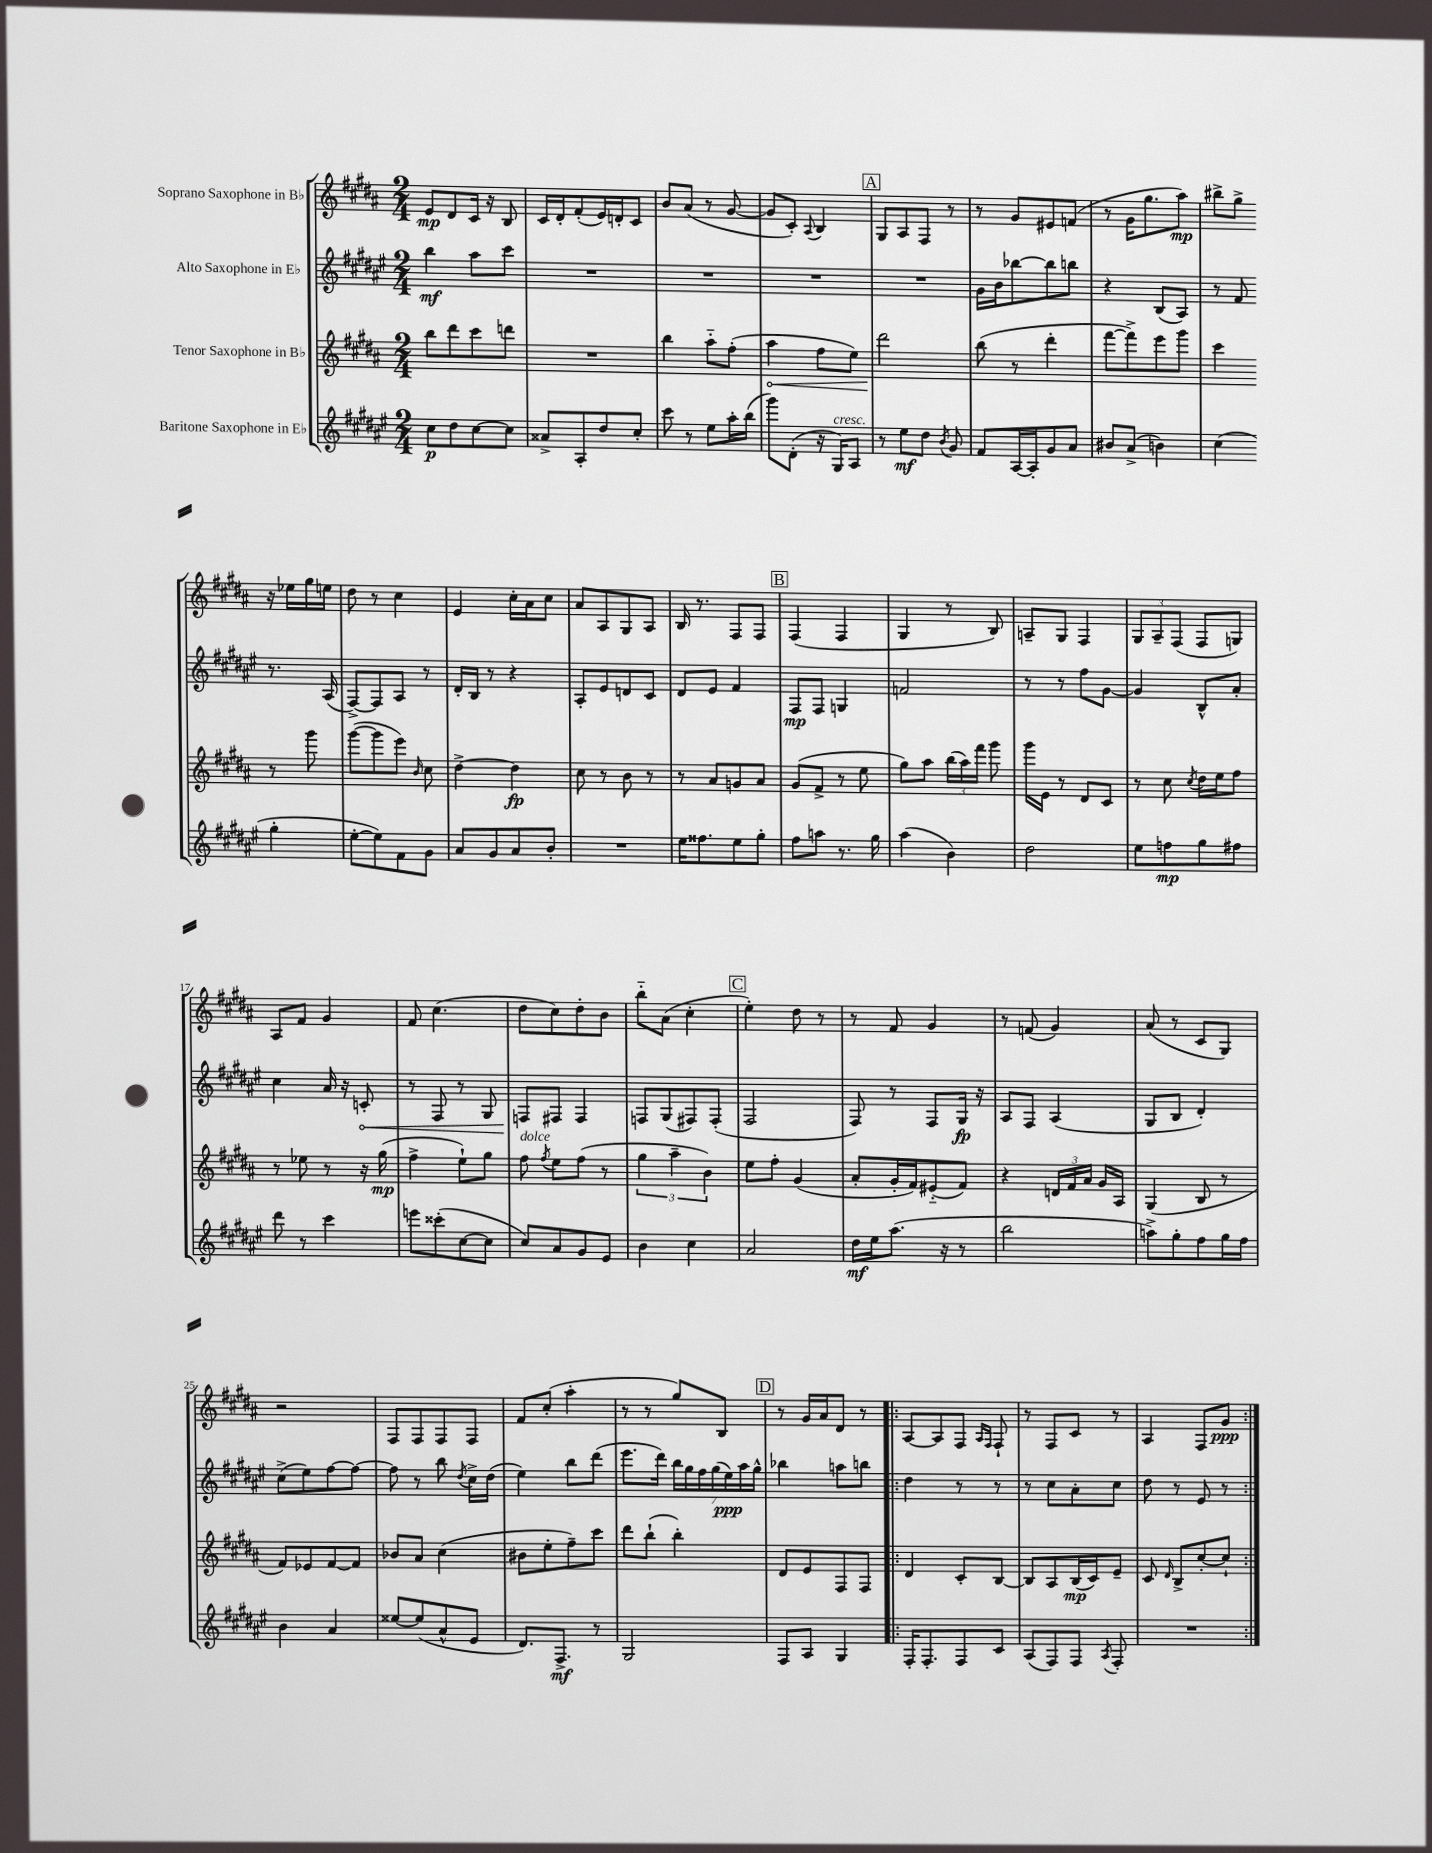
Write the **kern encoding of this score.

**kern	**dynam	**kern	**dynam	**kern	**dynam	**kern	**dynam
*part4	*part4	*part3	*part3	*part2	*part2	*part1	*part1
*staff4	*staff4	*staff3	*staff3	*staff2	*staff2	*staff1	*staff1
*I"Baritone Saxophone in E♭	*	*I"Tenor Saxophone in B♭	*	*I"Alto Saxophone in E♭	*	*I"Soprano Saxophone in B♭	*
*clefG2	*	*clefG2	*	*clefG2	*	*clefG2	*
*k[f#c#g#d#a#e#]	*	*k[f#c#g#d#a#]	*	*k[f#c#g#d#a#e#]	*	*k[f#c#g#d#a#]	*
*M2/4	*	*M2/4	*	*M2/4	*	*M2/4	*
=1	=1	=1	=1	=1	=1	=1	=1
8cc#\L	p	8bb\L	.	4bb\	mf	8e/L	mp
8dd#\	.	8ddd#\	.	.	.	8d#/	.
[8cc#\	.	8ccc#\	.	8aa#\L	.	16c#/Jk	.
.	.	.	.	.	.	16r	.
8cc#\J]	.	8dddn\J	.	8ccc#\J	.	8B/	.
=2	=2	=2	=2	=2	=2	=2	=2
8a##X^/L	.	2r	.	2r	.	16c#/LL	.
.	.	.	.	.	.	16d#'/J	.
8A#'/	.	.	.	.	.	(8f#'/	.
8dd#/	.	.	.	.	.	16e/L)	.
.	.	.	.	.	.	16dn'/J	.
8cc#'/J	.	.	.	.	.	8c#/J	.
=3	=3	=3	=3	=3	=3	=3	=3
8ccc#\	.	4bb\	.	2r	.	8b/L	.
8r	.	.	.	.	.	(8a#/J	.
8ee#\L	.	8aa#\L	.	.	.	8r	.
16aa#'\L	.	(8ff#'\J	.	.	.	[8g#/	.
(16bb\JJ	.	.	.	.	.	.	.
=4	=4	=4	=4	=4	=4	=4	=4
!	!	!	!LO:HP:b	!	!	!	!
8ggg#\L)	.	4aa#\	<	2r	.	8g#/L]	.
(8d#'\J	.	.	.	.	.	8c#'/J)	.
.	.	.	.	.	.	8qqA#/	.
16r	.	8ff#\L	.	.	.	4B/	.
!LO:TX:a:i:t=cresc.	!	!	!	!	!	!	!
16G#/KL)	.	.	.	.	.	.	.
8A#/J	.	8ee\J)	.	.	.	.	.
!!LO:REH:place=s1:t=A
=5	=5	=5	=5	=5	=5	=5	=5
8r	.	2ddd#\	.	2r	.	8G#/L	.
8ee#\L	mf	.	.	.	.	8A#/	.
8dd#\J	.	.	.	.	.	8F#/J	.
8qb/	.	.	.	.	.	.	.
8g#/	.	.	.	.	.	8r	.
.	.	.	[	.	.	.	.
=6	=6	=6	=6	=6	=6	=6	=6
8f#/L	.	(8bb\	.	16g#\LL	.	8r	.
.	.	.	.	16b\J	.	.	.
[16A#/L	.	8r	.	[8bb-X\	.	8g#/L	.
16A#'/J]	.	.	.	.	.	.	.
8g#/	.	4ddd#'\	.	8bb-\]	.	8e#X/	.
8a#/J	.	.	.	8bbn\J	.	(8fn/J	.
=7	=7	=7	=7	=7	=7	=7	=7
8b#X/L	.	[8fff#\L	.	4r	.	8r	.
(8a#^/J	.	8fff#^\])	.	.	.	16g#\KL	.
.	.	.	.	.	.	8.gg#\	.
4bn\)	.	8eee\	.	(8B/L	.	.	.
.	.	8ggg#\J	.	8A#/J)	.	8aa#\J)	mp
=8	=8	=8	=8	=8	=8	=8	=8
(4cc#\	.	4ccc#\	.	8r	.	8bb#X^\L	.
.	.	.	.	8f#/	.	8gg#^\J	.
4gg#'\	.	8r	.	8.r	.	16r	.
.	.	.	.	.	.	16ee-X\LL	.
.	.	8ggg#\	.	.	.	16gg#\	.
.	.	.	.	(16A#/	.	16een\JJ	.
!!LO:LB:g=z
=9	=9	=9	=9	=9	=9	=9	=9
[8ee#'\L	.	([8ggg#\L	.	[8F#^/L)	.	8dd#\	.
8ee#\])	.	8ggg#\]	.	8F#/]	.	8r	.
8f#\	.	8eee\J)	.	8A#/J	.	4cc#\	.
.	.	16qqb/	.	.	.	.	.
8g#\J	.	8cc#\	.	8r	.	.	.
=10	=10	=10	=10	=10	=10	=10	=10
8a#/L	.	[4dd#^\	.	16d#'/LL	.	4e/	.
.	.	.	.	16B/JJ	.	.	.
8g#/	.	.	.	8r	.	.	.
8a#/	.	4dd#\]	fp	4r	.	16cc#'\LL	.
.	.	.	.	.	.	16a#\J	.
8b'/J	.	.	.	.	.	8cc#\J	.
=11	=11	=11	=11	=11	=11	=11	=11
2r	.	8cc#\	.	8A#'/L	.	8a#/L	.
.	.	8r	.	8e#/	.	8A#/	.
.	.	8b\	.	8dn/	.	8G#/	.
.	.	8r	.	8c#/J	.	8A#/J	.
=12	=12	=12	=12	=12	=12	=12	=12
16ee#\KL	.	8r	.	8d#/L	.	16B/	.
8.ff##X\	.	.	.	.	.	8.r	.
.	.	8a#/L	.	8e#/J	.	.	.
8ee#\	.	8gn/	.	4f#/	.	8F#/L	.
8gg#'\J	.	8a#/J	.	.	.	8F#/J	.
!!LO:REH:place=s1:t=B
=13	=13	=13	=13	=13	=13	=13	=13
8ff#\L	.	(8g#/L	.	8F#/L	mp	(4F#/	.
8aan\J	.	8f#^/J	.	8F#/J	.	.	.
8.r	.	8r	.	4Gn/	.	4F#/	.
.	.	8ee\	.	.	.	.	.
16gg#\	.	.	.	.	.	.	.
=14	=14	=14	=14	=14	=14	=14	=14
(4aa#\	.	8gg#\L)	.	2fn/	.	4G#/	.
.	.	8aa#\J	.	.	.	.	.
4b\)	.	(24bb\LL	.	.	.	8r	.
.	.	24aa#\)	.	.	.	.	.
.	.	24fff#\JJ	.	.	.	.	.
.	.	8ggg#\	.	.	.	8B/)	.
=15	=15	=15	=15	=15	=15	=15	=15
2dd#\	.	16ggg#\LL	.	8r	.	8An~/L	.
.	.	16e\JJ	.	.	.	.	.
.	.	8r	.	8r	.	8G#/J	.
.	.	8d#/L	.	8ff#\L	.	4F#/	.
.	.	8c#/J	.	[8g#\J	.	.	.
=16	=16	=16	=16	=16	=16	=16	=16
8ee#\L	.	8r	.	4g#/]	.	12G#/L	.
.	.	.	.	.	.	12A#~/	.
8ffn\	mp	8cc#\	.	.	.	.	.
.	.	.	.	.	.	(12F#/J	.
.	.	8qcc#/	.	.	.	.	.
8gg#\	.	16dd#\LL	.	8B^^/L	.	8F#/L	.
.	.	16ee\J	.	.	.	.	.
8ff#X\J	.	8ff#\J	.	8a#'/J	.	8Gn/J)	.
!!LO:LB:g=z
=17	=17	=17	=17	=17	=17	=17	=17
8ddd#\	.	8r	.	4cc#\	.	8A#/L	.
8r	.	8ee-X\	.	.	.	8f#/J	.
4ccc#\	.	8r	.	16a#/	.	4g#/	.
.	.	.	.	16r	.	.	.
!	!	!	!	!	!LO:HP:b	!	!
.	.	16r	.	8cn'/	<	.	.
.	.	(16gg#\	mp	.	.	.	.
=18	=18	=18	=18	=18	=18	=18	=18
8eeen\L	.	4ff#^\	.	8r	.	8f#/	.
(8ccc##X'\	.	.	.	8F#/	.	(4.cc#\	.
[8cc#\	.	8ee`\L)	.	8r	.	.	.
8cc#\J]	.	8gg#\J	.	8G#/	.	.	.
=19	=19	=19	=19	=19	=19	=19	=19
!	!	!LO:TX:a:i:t=dolce	!	!	!	!	!
8cc#/L)	.	8ff#\	.	8Fn/L	.	8dd#\L	.
.	.	8qff#/	.	.	.	.	.
8a#/	.	8ee\L	.	8F#X/J	[	8cc#\)	.
8g#/	.	(8ff#\J	.	4F#/	.	8dd#'\	.
8e#/J	.	8r	.	.	.	8b\J	.
=20	=20	=20	=20	=20	=20	=20	=20
4b\	.	6gg#\	.	8Fn/L	.	8bb\L	.
.	.	.	.	(8G#/	.	(8a#\J	.
.	.	6aa#~\	.	.	.	.	.
4cc#\	.	.	.	8F#X/)	.	4cc#'\	.
.	.	6b\)	.	.	.	.	.
.	.	.	.	(8F#'/J	.	.	.
!!LO:REH:place=s1:t=C
=21	=21	=21	=21	=21	=21	=21	=21
2a#/	.	8ee\L	.	2F#/	.	4ee'\)	.
.	.	8ff#'\J	.	.	.	.	.
.	.	(4g#/	.	.	.	8dd#\	.
.	.	.	.	.	.	8r	.
=22	=22	=22	=22	=22	=22	=22	=22
16dd#\LL	mf	8a#'/L	.	8F#/)	.	8r	.
16ee#\J	.	.	.	.	.	.	.
(8.aa#\J	.	16g#'/L	.	8r	.	8f#/	.
.	.	16f#/J)	.	.	.	.	.
.	.	(8e#X/	.	8F#/L	.	4g#/	.
16r	.	.	.	.	.	.	.
8r	.	8f#/J)	.	16G#/Jk	fp	.	.
.	.	.	.	16r	.	.	.
=23	=23	=23	=23	=23	=23	=23	=23
2bb\	.	4r	.	8A#/L	.	8r	.
.	.	.	.	8F#/J	.	(8fn/	.
.	.	24dn/LL	.	(4A#/	.	4g#/)	.
.	.	24f#/	.	.	.	.	.
.	.	24a#/JJ	.	.	.	.	.
.	.	16g#/LL	.	.	.	.	.
.	.	16A#/JJ	.	.	.	.	.
=24	=24	=24	=24	=24	=24	=24	=24
8aan^\L)	.	(4G#/	.	8G#/L	.	(8a#/	.
8gg#'\	.	.	.	8B/J	.	8r	.
8ff#\	.	8B/	.	4d#'/)	.	8c#/L	.
16gg#\L	.	8r	.	.	.	8G#/J)	.
16ff#\JJ	.	.	.	.	.	.	.
!!LO:LB:g=z
=25	=25	=25	=25	=25	=25	=25	=25
4b\	.	8f#/L)	.	(8cc#^\L	.	2r	.
.	.	8e-X/	.	8ee#\)	.	.	.
4a#/	.	[8f#/	.	[8ff#\	.	.	.
.	.	8f#/J]	.	8ff#\J_	.	.	.
=26	=26	=26	=26	=26	=26	=26	=26
[8ee##X/L	.	8b-X/L	.	8ff#\]	.	8F#/L	.
(8ee##/]	.	8a#/J	.	8r	.	8F#/	.
8a#^^/	.	(4cc#\	.	8bb\	.	8F#/	.
.	.	.	.	8qdd#/	.	.	.
8e#/J	.	.	.	16cc#^\LL	.	8F#/J	.
.	.	.	.	(16dd#\JJ	.	.	.
=27	=27	=27	=27	=27	=27	=27	=27
8.d#/L)	.	8b#X\L	.	4ee#\)	.	8f#/L	.
.	.	8ee'\	.	.	.	(8cc#'/J	.
8.F#^/J	mf	.	.	.	.	.	.
.	.	8ff#~\)	.	8bb\L	.	4aa#'\	.
8r	.	8ccc#\J	.	(8ddd#\J	.	.	.
=28	=28	=28	=28	=28	=28	=28	=28
2G#/	.	8ddd#\L	.	8.eee#\L	.	8r	.
.	.	(8bb`\J	.	.	.	8r	.
.	.	.	.	16ddd#\Jk)	.	.	.
.	.	4bb'\)	.	28bb\LL	.	8gg#/L)	.
.	.	.	.	28gg#\	.	.	.
.	.	.	.	28ff#\	.	.	.
.	.	.	.	(28gg#\	.	.	.
.	.	.	.	.	.	8B/J	.
.	.	.	.	28ee#\)	ppp	.	.
.	.	.	.	28aa#\	.	.	.
.	.	.	.	28gg#^^\JJ	.	.	.
!!LO:REH:place=s1:t=D
=29	=29	=29	=29	=29	=29	=29	=29
8F#/L	.	8d#/L	.	4bb-X\	.	8r	.
8A#/J	.	8e/	.	.	.	16g#/LL	.
.	.	.	.	.	.	16a#/J	.
4G#/	.	8F#/	.	8aan\L	.	8d#/J	.
.	.	8F#/J	.	8bbn\J	.	8r	.
=30!|:	=30!|:	=30!|:	=30!|:	=30!|:	=30!|:	=30!|:	=30!|:
16F#'/KL	.	4d#/	.	4dd#\	.	[8A#/L	.
8.F#'/	.	.	.	.	.	.	.
.	.	.	.	.	.	8A#/]	.
8F#/	.	8c#'/L	.	8r	.	8F#/J	.
.	.	.	.	.	.	16qqA#/LL	.
.	.	.	.	.	.	16qqF#/JJ	.
8c#/J	.	[8B/J	.	8r	.	8F#`/	.
=31	=31	=31	=31	=31	=31	=31	=31
(8A#/L	.	8B/L]	.	8r	.	8r	.
8F#/)	.	8A#/	.	8cc#\L	.	8F#/L	.
8F#/J	.	(16B/L	mp	8a#'\	.	8c#/J	.
.	.	16c#/J)	.	.	.	.	.
8qA#/	.	.	.	.	.	.	.
8F#'/	.	8e~/J	.	8cc#\J	.	8r	.
=32	=32	=32	=32	=32	=32	=32	=32
2r	.	8c#/	.	8dd#\	.	4A#/	.
.	.	16qqd#/	.	.	.	.	.
.	.	8B^/L	.	8r	.	.	.
.	.	[8cc#'/	.	8e#/	.	8F#/L	.
.	.	8cc#`/J]	.	8r	.	8g#/J	ppp
=:|!	=:|!	=:|!	=:|!	=:|!	=:|!	=:|!	=:|!
*-	*-	*-	*-	*-	*-	*-	*-
